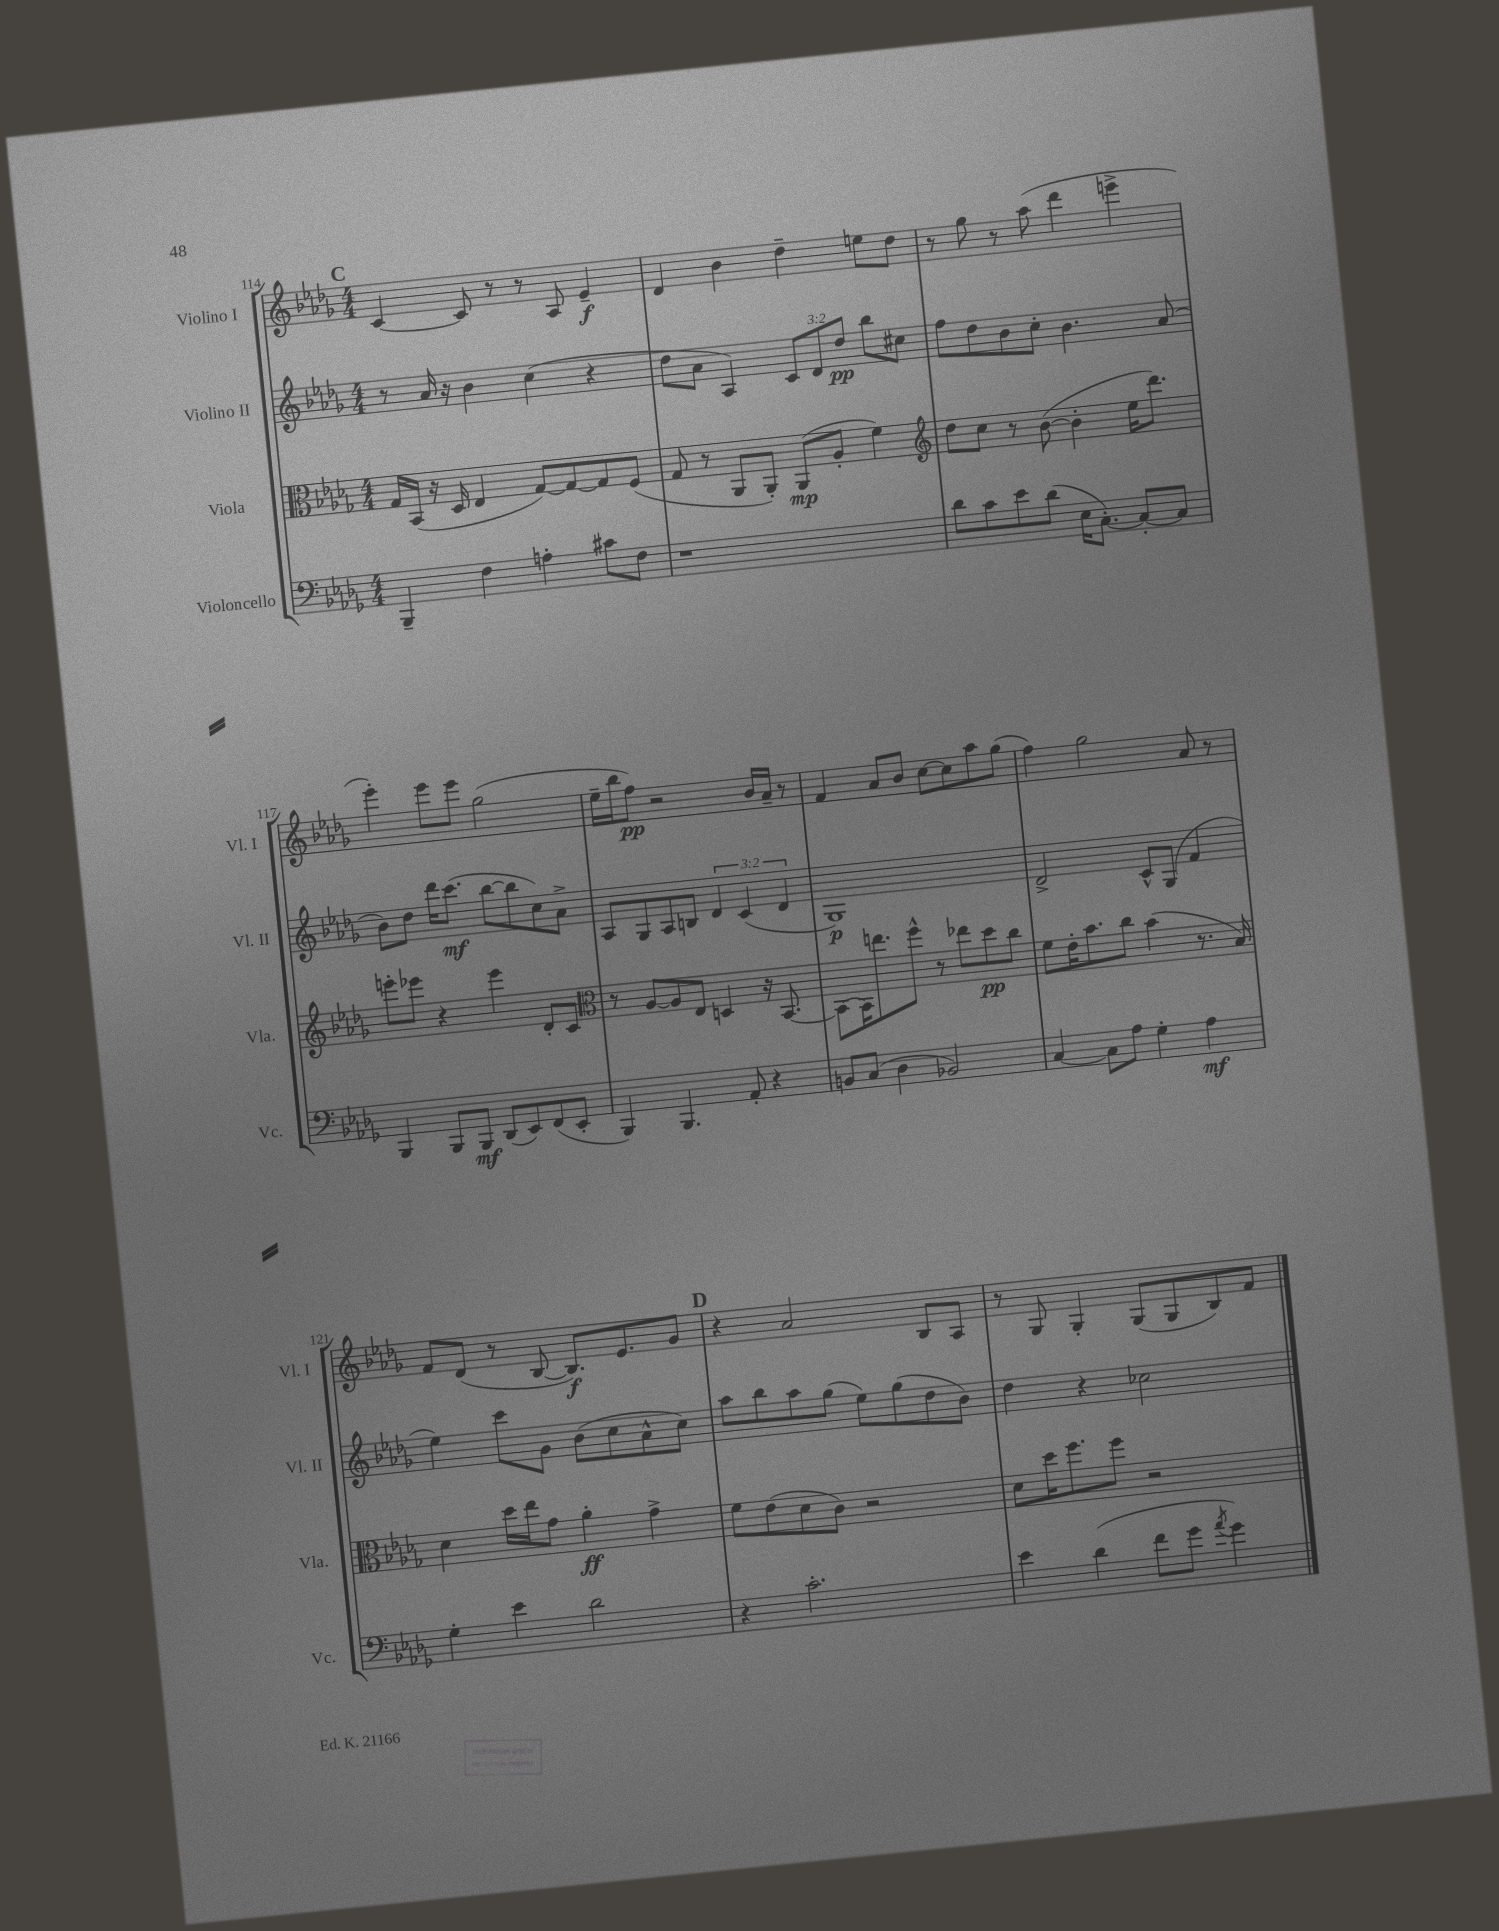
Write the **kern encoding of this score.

**kern	**kern	**kern	**kern
*staff4	*staff3	*staff2	*staff1
*clefF4	*clefC3	*clefG2	*clefG2
*k[b-e-a-d-g-]	*k[b-e-a-d-g-]	*k[b-e-a-d-g-]	*k[b-e-a-d-g-]
*M4/4	*M4/4	*M4/4	*M4/4
4BBB-~	16G-	8r	[4c
.	(16BB-	.	.
.	16r	16a-	.
.	16D-	16r	.
4F	4E-	4b-	8c]
.	.	.	8r
4A'	[8G-)	(4cc	8r
.	8G-_	.	8A-
8c#	8G-]	4r	4e-~
8F	(8F	.	.
=	=	=	=
1r	8G-	8dd-	4d-
.	8r	8a-	.
.	8AA-	4A-)	4b-
.	8AA-')	.	.
.	(8AA-	12c	4dd-~
.	.	12d-	.
.	8A-'	.	.
.	.	12dd-	.
.	4f)	8bb-	8ee
.	.	8cc#	8dd-
=	=	=	=
*	*clefG2	*	*
8d-	8dd-	8ff	8r
8c	8cc	8dd-	8gg-
8e-	8r	8b-	8r
(8d-	([8b-	8cc'	(8aa-
16E-	4b-']	4.b-	4ddd-
[8.C')	.	.	.
8C'_	16ee-	.	4eee^
.	8.ddd-)	.	.
8C]	.	(8a-	.
=	=	=	=
4BBB-	8eee'	8b-)	4eee-')
.	8eee-	8dd-	.
8BBB-	4r	16ddd-	8eee-
.	.	(8.ccc	.
8BBB-	.	.	8eee-
(8DD-	4eee-	[8bb-	(2gg-
8EE-)	.	8bb-]	.
(8FF	8d-'	8cc)	.
8EE-'	8c	8a-^	.
=	=	=	=
*	*clefC3	*	*
4BBB-)	8r	8A-	16ee-~
.	.	.	16bb-
.	[8A-	8G-	8ff)
4.BBB-	8A-]	8A-	2r
.	8E-	8B	.
.	4D	6d-	.
8AA-'	.	.	.
.	.	(6c	.
4r	16r	.	16b-
.	[8.BB-	.	16a-~
.	.	6d-	.
.	.	.	8r
=	=	=	=
8BB	8BB-_	1G-)	4f
(8C	16BB-]	.	.
.	8.ee	.	.
4D-	.	.	8a-
.	8ff^^	.	8b-
2BB-)	8r	.	[8cc
.	8ee-	.	8cc]
.	8dd-	.	8aa-
.	8cc	.	(8gg-
=	=	=	=
[4C	8f	2d-^	4ff)
.	16e-'	.	.
.	8.b-	.	.
8C]	.	.	2gg-
8A-	8cc	.	.
4G-'	(4b-	8c^^	.
.	.	(8G-	.
4A-	8.r	4f	8a-
.	.	.	8r
.	16B-)	.	.
=	=	=	=
4G-'	4d-	4ee-)	8f
.	.	.	(8d-
4e-	16dd-	8ccc	8r
.	16ee-	.	.
.	8g-	8g-	[8B-
2d-	4a-'	(8b-	8.B-])
.	.	8cc	.
.	.	.	8.e-
.	4g-^	8a-^^	.
.	.	8cc)	8g-
=	=	=	=
4r	8f	8aa-	4r
.	(8e-	8bb-	.
2.c'	8d-	8aa-	2a-
.	8c)	(8gg-	.
.	2r	8ee-)	.
.	.	(8gg-	.
.	.	8dd-	8B-
.	.	8b-)	8A-
=	=	=	=
4e-	8d-	4dd-	8r
.	16dd-	.	8G-
.	8.ff	.	.
(4d-	.	4r	4G-'
.	8ff	.	.
8f	2r	2cc-	(8G-
8g-	.	.	8G-
8qa-	.	.	.
4g-)	.	.	8B-)
.	.	.	8f
==	==	==	==
*-	*-	*-	*-
